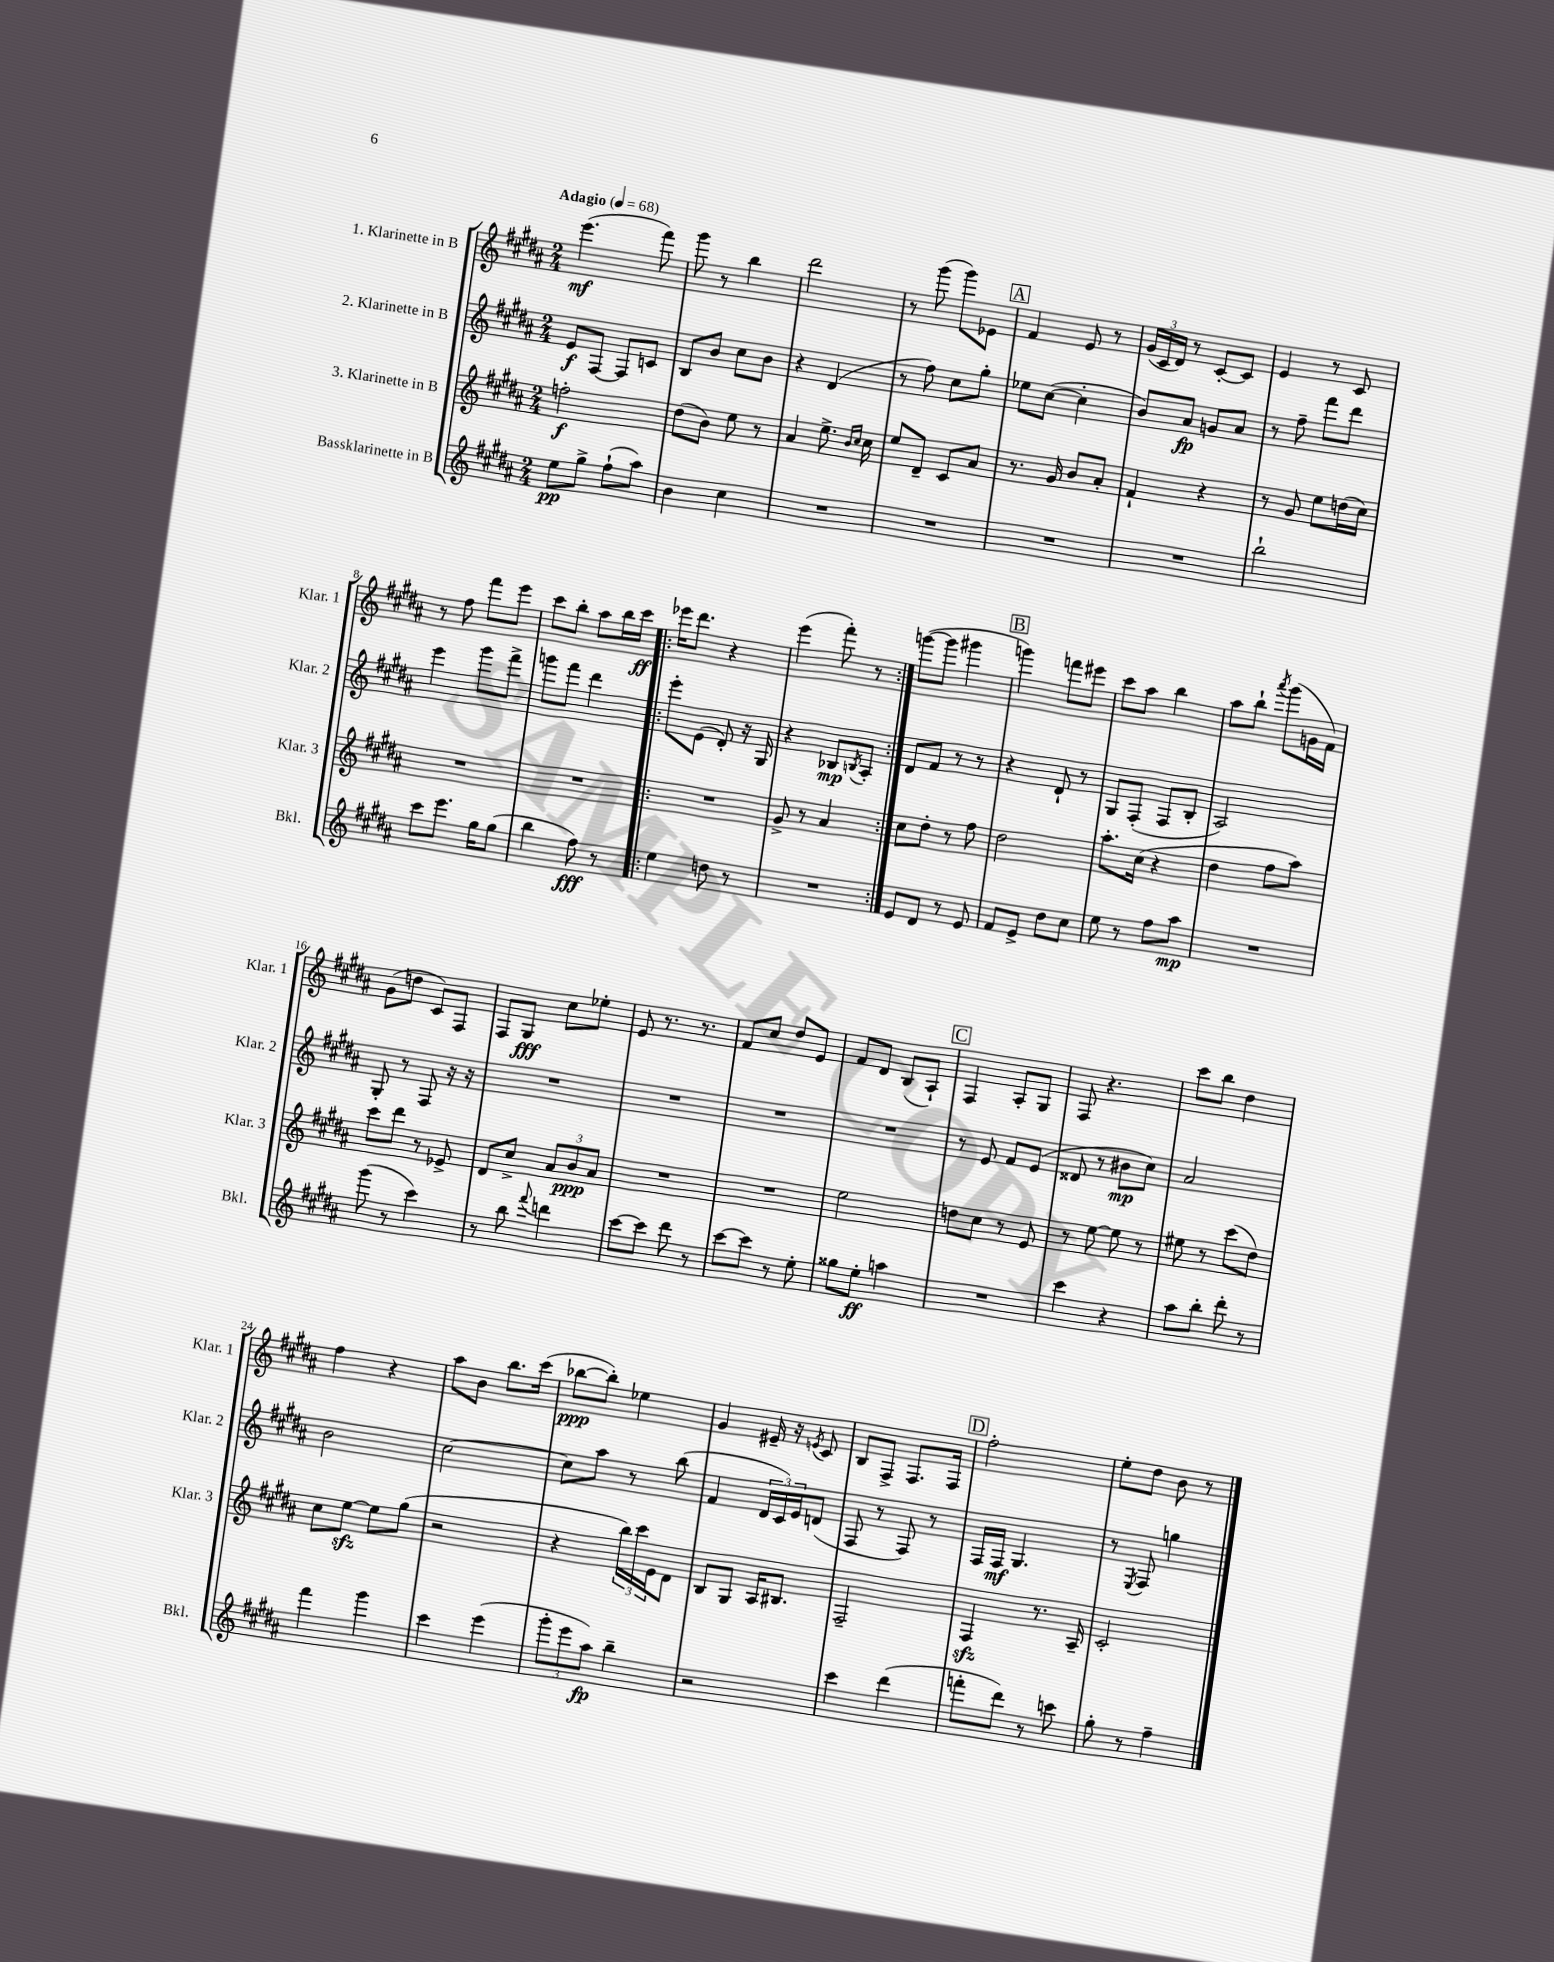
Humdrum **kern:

**kern	**dynam	**kern	**dynam	**kern	**dynam	**kern	**dynam
*part4	*part4	*part3	*part3	*part2	*part2	*part1	*part1
*staff4	*staff4	*staff3	*staff3	*staff2	*staff2	*staff1	*staff1
*I"Bassklarinette in B	*	*I"3. Klarinette in B	*	*I"2. Klarinette in B	*	*I"1. Klarinette in B	*
*I'Bkl.	*	*I'Klar. 3	*	*I'Klar. 2	*	*I'Klar. 1	*
*clefG2	*	*clefG2	*	*clefG2	*	*clefG2	*
*k[f#c#g#d#a#]	*	*k[f#c#g#d#a#]	*	*k[f#c#g#d#a#]	*	*k[f#c#g#d#a#]	*
*M2/4	*	*M2/4	*	*M2/4	*	*M2/4	*
*MM68	*	*MM68	*	*MM68	*	*MM68	*
=1	=1	=1	=1	=1	=1	=1	=1
!	!	!	!	!	!	!LO:TX:a:B:t=Adagio	!
8ee\L	pp	2ffn'\	f	8e/L	f	(4.eee\	mf
8gg#^\J	.	.	.	[8F#/J	.	.	.
(8ff#`\L	.	.	.	8F#/L]	.	.	.
8aa#\J)	.	.	.	8cn/J	.	8fff#\)	.
=2	=2	=2	=2	=2	=2	=2	=2
4b\	.	(8dd#\L	.	8B/L	.	8ggg#\	.
.	.	8b\J)	.	8b/J	.	8r	.
4cc#\	.	8ee\	.	8cc#\L	.	4bb\	.
.	.	8r	.	8b\J	.	.	.
=3	=3	=3	=3	=3	=3	=3	=3
2r	.	4a#/	.	4r	.	2ddd#\	.
.	.	8.ee^\	.	(4d#/	.	.	.
.	.	16qqb/LL	.	.	.	.	.
.	.	16qqcc#/JJ	.	.	.	.	.
.	.	16cc#\	.	.	.	.	.
=4	=4	=4	=4	=4	=4	=4	=4
2r	.	8ee/L	.	8r	.	8r	.
.	.	8d#~/J	.	8ff#\)	.	(8ggg#\	.
.	.	8c#/L	.	8cc#\L	.	8ggg#\L)	.
.	.	8a#/J	.	8gg#'\J	.	8e-X\J	.
!!LO:REH:place=s1:t=A
=5	=5	=5	=5	=5	=5	=5	=5
2r	.	8.r	.	8ee-X\L	.	4f#/	.
.	.	.	.	([8cc#\J	.	.	.
.	.	16g#/	.	.	.	.	.
.	.	8b/L	.	4cc#'\]	.	8e/	.
.	.	8a#'/J	.	.	.	8r	.
=6	=6	=6	=6	=6	=6	=6	=6
2r	.	4f#`/	.	8b/L)	.	(24g#/LL	.
.	.	.	.	.	.	24c#/	.
.	.	.	.	.	.	24d#/JJ)	.
.	.	.	.	8a#/J	fp	8r	.
.	.	4r	.	8gn/L	.	[8c#'/L	.
.	.	.	.	8a#/J	.	8c#/J]	.
=7	=7	=7	=7	=7	=7	=7	=7
2bb`\	.	8r	.	8r	.	4e/	.
.	.	8g#/	.	8ff#~\	.	.	.
.	.	8ee\L	.	8fff#\L	.	8r	.
.	.	(16ddn\L	.	8ddd#\J	.	8c#/	.
.	.	16cc#\JJ)	.	.	.	.	.
!!LO:LB:g=z
=8	=8	=8	=8	=8	=8	=8	=8
8ccc#\L	.	2r	.	4eee\	.	8r	.
8.eee\J	.	.	.	.	.	8ff#\	.
.	.	.	.	8ggg#\L	.	8fff#\L	.
16gg#\KL	.	.	.	.	.	.	.
(8gg#\J	.	.	.	8fff#^\J	.	8eee\J	.
=9	=9	=9	=9	=9	=9	=9	=9
4bb\	.	2r	.	8gggn\L	.	8ccc#\L	.
.	.	.	.	8fff#\J	.	8bb'\J	.
8ff#\)	fff	.	.	4ddd#\	.	8aa#\L	.
8r	.	.	.	.	.	16bb\L	.
.	.	.	.	.	.	16ccc#\JJ	ff
=10!|:	=10!|:	=10!|:	=10!|:	=10!|:	=10!|:	=10!|:	=10!|:
4ee\	.	2r	.	8eee'\L	.	16eee-X\KL	.
.	.	.	.	.	.	8.ddd#\J	.
.	.	.	.	(8e\J	.	.	.
8ddn\	.	.	.	8d#'/)	.	4r	.
8r	.	.	.	16r	.	.	.
.	.	.	.	16G#/	.	.	.
=11	=11	=11	=11	=11	=11	=11	=11
2r	.	8g#^/	.	4r	.	(4eee\	.
.	.	8r	.	.	.	.	.
.	.	4a#/	.	8B-X/L	mp	8fff#'\)	.
.	.	.	.	8qBn/	.	.	.
.	.	.	.	8A#'/J	.	8r	.
=12:|!	=12:|!	=12:|!	=12:|!	=12:|!	=12:|!	=12:|!	=12:|!
8e/L	.	8cc#\L	.	8d#/L	.	([8gggn\L	.
8d#/J	.	8dd#'\J	.	8f#/J	.	8ggg\J]	.
8r	.	8r	.	8r	.	4ggg#X\	.
8e/	.	8ff#\	.	8r	.	.	.
!!LO:REH:place=s1:t=B
=13	=13	=13	=13	=13	=13	=13	=13
8f#/L	.	2dd#\	.	4r	.	4gggn\)	.
8e^/J	.	.	.	.	.	.	.
8dd#\L	.	.	.	8d#`/	.	8fffn\L	.
8cc#\J	.	.	.	8r	.	8eee#X\J	.
=14	=14	=14	=14	=14	=14	=14	=14
8ee\	.	8.aa#'\L	.	8G#/L	.	8ccc#\L	.
8r	.	.	.	(8F#'/J	.	8aa#\J	.
.	.	(16cc#\Jk	.	.	.	.	.
8ff#\L	.	4r	.	8F#/L	.	4bb\	.
8aa#\J	mp	.	.	8B'/J	.	.	.
=15	=15	=15	=15	=15	=15	=15	=15
2r	.	4dd#\	.	2A#/)	.	8aa#\L	.
.	.	.	.	.	.	8bb`\J	.
.	.	.	.	.	.	8qaaa#/	.
.	.	8ff#\L	.	.	.	(8ggg#\L	.
.	.	8aa#\J)	.	.	.	16gn\L	.
.	.	.	.	.	.	16f#\JJ)	.
!!LO:LB:g=z
=16	=16	=16	=16	=16	=16	=16	=16
(8ggg#\	.	8ccc#\L	.	8G#'/	.	(8g#\L	.
8r	.	8ddd#\J	.	8r	.	8ddn\J	.
4ccc#\)	.	8r	.	8F#/	.	8c#/L)	.
.	.	8e-X^/	.	16r	.	8F#/J	.
.	.	.	.	16r	.	.	.
=17	=17	=17	=17	=17	=17	=17	=17
8r	.	8d#/L	.	2r	.	8F#/L	.
8bb\	.	8cc#^/J	.	.	.	8G#/J	fff
8qqfff#/	.	.	.	.	.	.	.
4dddn\	.	12a#/L	.	.	.	8cc#\L	.
.	.	12b/	ppp	.	.	.	.
.	.	.	.	.	.	8ee-X'\J	.
.	.	12a#/J	.	.	.	.	.
=18	=18	=18	=18	=18	=18	=18	=18
[8ccc#\L	.	2r	.	2r	.	8e/	.
8ccc#\J]	.	.	.	.	.	8.r	.
8ddd#\	.	.	.	.	.	.	.
.	.	.	.	.	.	8.r	.
8r	.	.	.	.	.	.	.
=19	=19	=19	=19	=19	=19	=19	=19
[8ccc#\L	.	2r	.	2r	.	8f#/L	.
8ccc#\J]	.	.	.	.	.	8cc#/J	.
8r	.	.	.	.	.	8dd#/L	.
8ee'\	.	.	.	.	.	8e/J	.
=20	=20	=20	=20	=20	=20	=20	=20
8gg##X\L	.	2ee\	.	2r	.	8f#/L	.
8ee'\J	ff	.	.	.	.	8d#/J	.
4aan\	.	.	.	.	.	(8B/L	.
.	.	.	.	.	.	8A#`/J)	.
!!LO:REH:place=s1:t=C
=21	=21	=21	=21	=21	=21	=21	=21
2r	.	8ddn\L	.	8r	.	4F#/	.
.	.	8cc#\J	.	8e/	.	.	.
.	.	8r	.	8f#/L	.	8A#'/L	.
.	.	8e/	.	(8e/J	.	8G#/J	.
=22	=22	=22	=22	=22	=22	=22	=22
4ccc#\	.	8r	.	8d##X/	.	8F#/	.
.	.	[8ee\	.	8r	.	4.r	.
4r	.	8ee\]	.	8b#X\L	mp	.	.
.	.	8r	.	8cc#\J)	.	.	.
=23	=23	=23	=23	=23	=23	=23	=23
8aa#\L	.	8ee#X\	.	2a#/	.	8ccc#\L	.
8bb'\J	.	8r	.	.	.	8bb\J	.
8ddd#'\	.	(8ccc#\L	.	.	.	4dd#\	.
8r	.	8dd#\J)	.	.	.	.	.
!!LO:LB:g=z
=24	=24	=24	=24	=24	=24	=24	=24
4fff#\	.	8cc#\L	.	2b\	.	4ff#\	.
.	.	[8eezz\J	.	.	.	.	.
4ggg#\	.	8ee\L]	.	.	.	4r	.
.	.	(8gg#\J	.	.	.	.	.
=25	=25	=25	=25	=25	=25	=25	=25
4ccc#\	.	2r	.	[2cc#\	.	8aa#\L	.
.	.	.	.	.	.	8b\J	.
(4eee\	.	.	.	.	.	8.bb\L	.
.	.	.	.	.	.	(16ccc#\Jk	.
=26	=26	=26	=26	=26	=26	=26	=26
12ggg#'\L	.	4r	.	8cc#\L]	.	[8bb-X\L	ppp
12eee\	.	.	.	.	.	.	.
.	.	.	.	8aa#\J	.	8bb-'\J])	.
12aa#\J)	fp	.	.	.	.	.	.
4bb~\	.	24bb\LL)	.	8r	.	4ee-X\	.
.	.	24ccc#\	.	.	.	.	.
.	.	24e\J	.	.	.	.	.
.	.	8d#\J	.	(8bb\	.	.	.
=27	=27	=27	=27	=27	=27	=27	=27
2r	.	8B/L	.	4f#/	.	4g#/	.
.	.	8G#/J	.	.	.	.	.
.	.	16A#/KL	.	24d#/LL	.	16e#X~/	.
.	.	.	.	24c#/)	.	.	.
.	.	8.B#X/J	.	.	.	16r	.
.	.	.	.	24e/J	.	.	.
.	.	.	.	.	.	8qen/	.
.	.	.	.	(8dn/J	.	8c#/	.
=28	=28	=28	=28	=28	=28	=28	=28
4ccc#\	.	2F#~/	.	8F#/	.	8B/L	.
.	.	.	.	8r	.	8F#^/J	.
(4ddd#\	.	.	.	8F#/)	.	8.F#/L	.
.	.	.	.	8r	.	.	.
.	.	.	.	.	.	16F#/Jk	.
!!LO:REH:place=s1:t=D
=29	=29	=29	=29	=29	=29	=29	=29
8fffn'\L	.	4F#zz/	.	16F#/LL	.	2ff#'\	.
.	.	.	.	16F#/JJ	mf	.	.
8ddd#\J)	.	.	.	4.G#/	.	.	.
8r	.	8.r	.	.	.	.	.
8cccn\	.	.	.	.	.	.	.
.	.	16A#~/	.	.	.	.	.
=30	=30	=30	=30	=30	=30	=30	=30
8gg#'\	.	2c#'/	.	8r	.	8ee'\L	.
.	.	.	.	8qE/	.	.	.
8r	.	.	.	8F#/	.	8dd#\J	.
4ff#~\	.	.	.	4ggn\	.	8b\	.
.	.	.	.	.	.	8r	.
==	==	==	==	==	==	==	==
*-	*-	*-	*-	*-	*-	*-	*-
